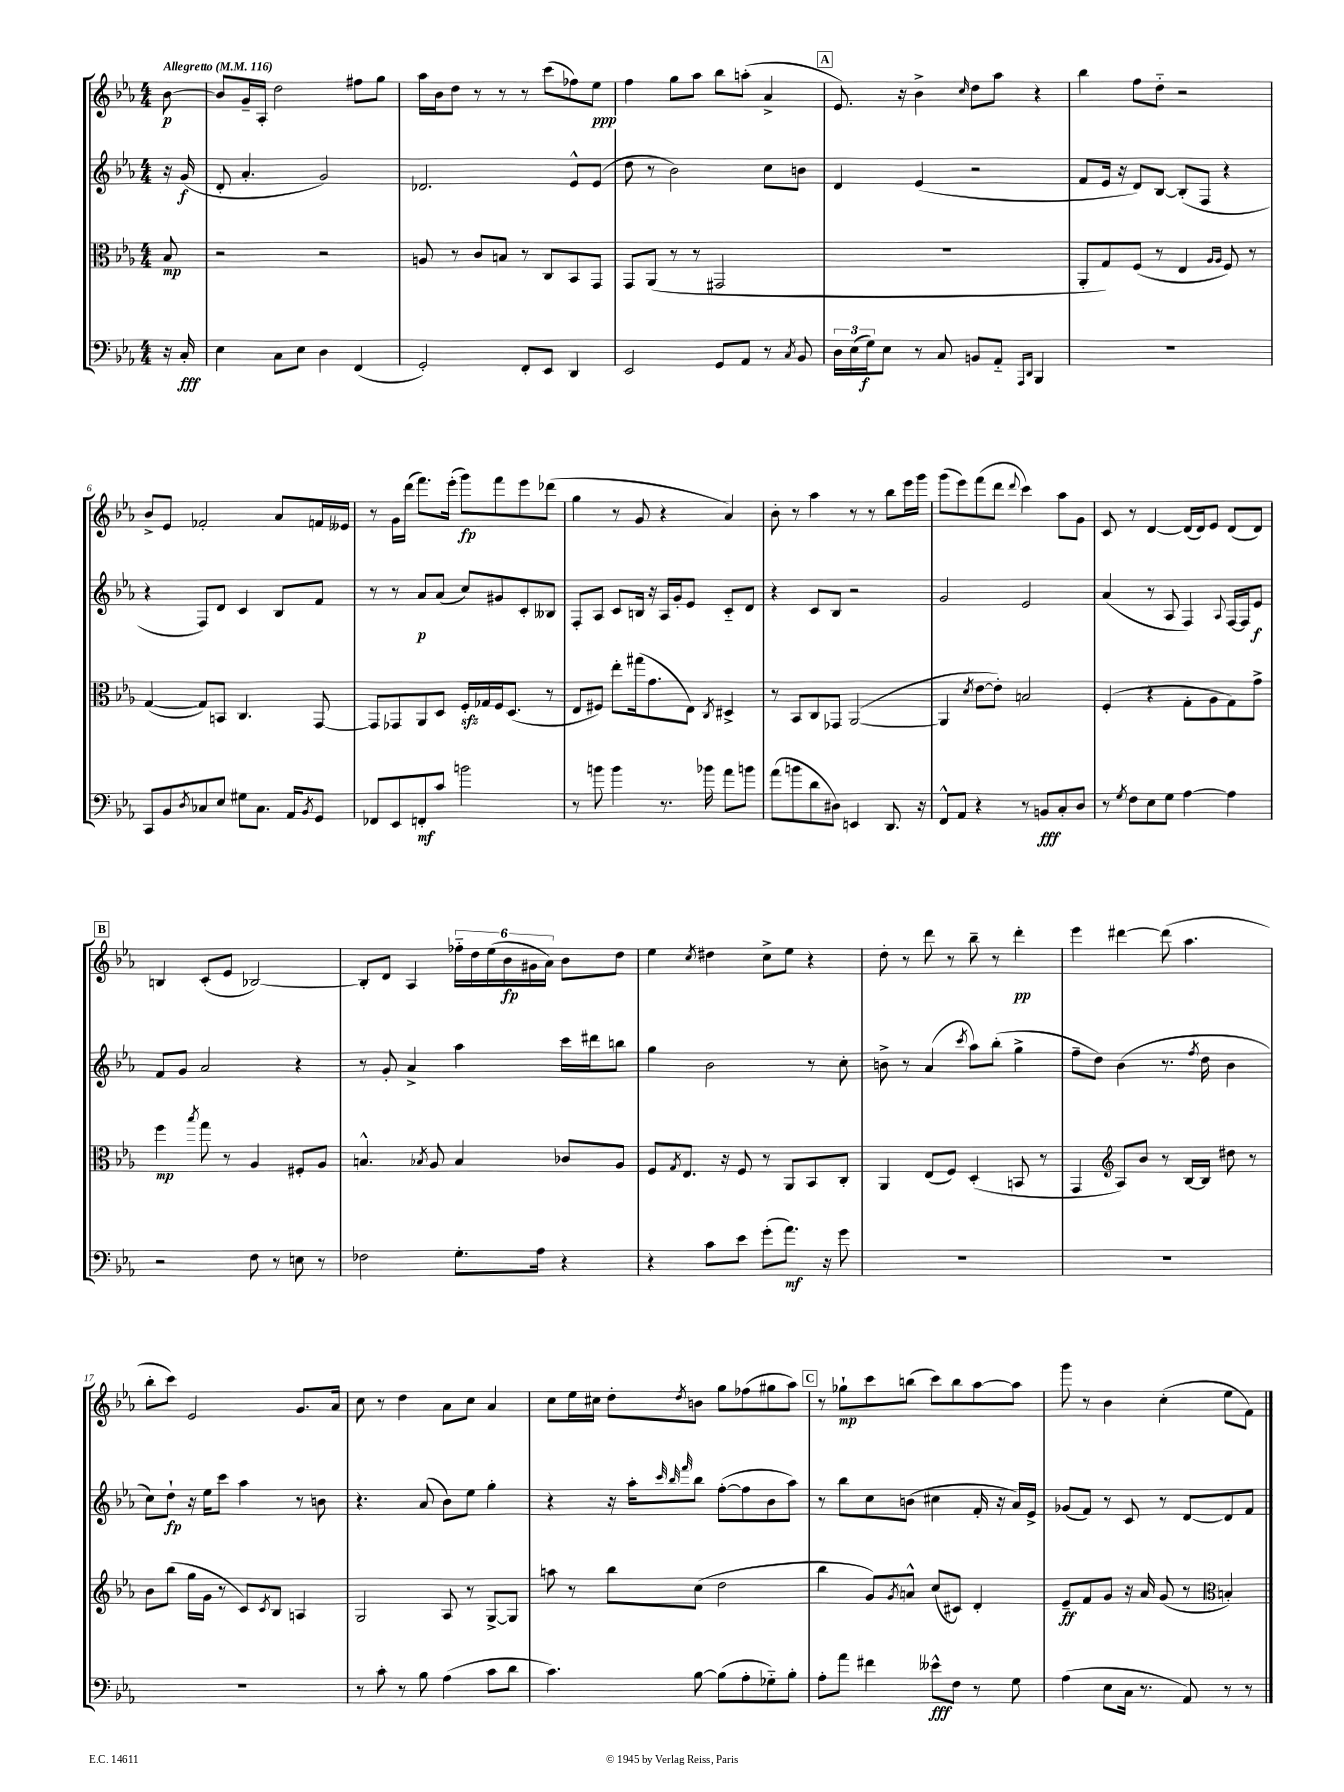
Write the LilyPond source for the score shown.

<<
\new StaffGroup <<
\new Staff = "s0" {
    \clef treble \key ees \major \numericTimeSignature \time 4/4 \partial 8 \tempo "Allegretto" 4 = 116
    bes'8~\p |
    bes'8 g'16-- aes16-. d''2 fis''8 g''8 |
    aes''16 bes'16 d''8 r8 r8 r8 c'''8( fes''8) ees''8\ppp |
    f''4 g''8 aes''8 bes''8 a''8-.( aes'4-> |
    \mark \markup { \box "A" } ees'8.) r16 bes'4-> \grace { c''16 } d''8 aes''8 r4 |
    bes''4 f''8 d''8-_ r2 |
    bes'8-> ees'8 fes'2-. aes'8 f'16 eeses'16 |
    r8 g'16 d'''16( f'''8.) ees'''16-.( g'''8\fp) f'''8 ees'''8 des'''8( |
    g''4 r8 g'8 r4 aes'4) |
    bes'8-. r8 aes''4 r8 r8 bes''8 ees'''16 g'''16 |
    g'''8( ees'''8) f'''8( d'''8 \appoggiatura { d'''8 } c'''4) aes''8 g'8 |
    c'8 r8 d'4~ d'16( d'16) ees'8 d'8( d'8) |
    \mark \markup { \box "B" } b4 c'8-.( ees'8 bes2~) |
    bes8-. d'8 aes4 \tuplet 6/4 { fes''16-_ d''16 ees''16( bes'16\fp gis'16 aes'16) } bes'8 d''8 |
    ees''4 \acciaccatura { c''8 } dis''4 c''8-> ees''8 r4 |
    d''8-. r8 d'''8 r8 bes''8-- r8 d'''4-.\pp |
    ees'''4 dis'''4~ dis'''8( aes''4. |
    bes''8-. c'''8) ees'2 g'8. aes'16 |
    c''8 r8 d''4 aes'8 c''8 aes'4 |
    c''8 ees''16 cis''16 d''8-. \acciaccatura { d''8 } b'8 g''8 fes''8( gis''8 aes''8) |
    \mark \markup { \box "C" } r8 ges''8-!\mp c'''8 b''8( c'''8) b''8 aes''8~ aes''8 |
    g'''8 r8 bes'4 c''4-.( ees''8 f'8) \bar "|." |
}
\new Staff = "s1" {
    \clef treble \key ees \major \numericTimeSignature \time 4/4 \partial 8
    r16 g'16\f( |
    d'8-. aes'4.-. g'2) |
    des'2. ees'8-^ ees'8( |
    d''8 r8 bes'2) c''8 b'8 |
    \mark \markup { \box "A" } d'4 ees'4( r2 |
    f'8 ees'16 r16 d'8) bes8~ bes8-.( f8 r4 |
    r4 f8) d'8 c'4 bes8 f'8 |
    r8 r8 aes'8\p aes'8( c''8) gis'8 c'8-. beses8 |
    f8-. aes8 c'8 b16 r16 aes16 g'16-. ees'8 c'8-_ d'8 |
    r4 c'8 bes8 r2 |
    g'2 ees'2 |
    aes'4( r8 aes8 f4) \appoggiatura { aes8 } f16~ f16 ees'8\f |
    \mark \markup { \box "B" } f'8 g'8 aes'2 r4 |
    r8 g'8-. aes'4-> aes''4 c'''16 dis'''16 b''8 |
    g''4 bes'2 r8 c''8-. |
    b'8-> r8 aes'4( \acciaccatura { c'''8 } aes''8) bes''8-.( g''4-> |
    f''8-- d''8) bes'4( r8. \acciaccatura { f''8 } d''16 bes'4 |
    c''8) d''8-!\fp r16 ees''16 c'''8 aes''4 r8 b'8 |
    r4. aes'8( bes'8) ees''8 g''4-. |
    r4 r16 aes''16-. \grace { c'''32 bes''32 f'''32 } bes''8 f''8~-.( f''8 bes'8 aes''8) |
    \mark \markup { \box "C" } r8 bes''8 c''8 b'8( cis''4 f'16-. r16 aes'16) ees'16-> |
    ges'8( f'8) r8 c'8 r8 d'8~ d'8 f'8 \bar "|." |
}
\new Staff = "s2" {
    \clef alto \key ees \major \numericTimeSignature \time 4/4 \partial 8
    bes8\mp |
    r2 r2 |
    a8 r8 c'8 b8 r8 c8 bes,8 g,8 |
    g,8 aes,8( r8 r8 gis,2 |
    \mark \markup { \box "A" } R1 |
    aes,8-. g8) f8( r8 ees4 \grace { aes16 aes16 } f8) r8 |
    g4~( g8) b,8 c4. g,8~ |
    g,8 ges,8 aes,8 d8 f16-.\sfz ges16 f16 d8.( r8 |
    ees8 fis8) ees''8-. gis''16( g'8. ees8) \acciaccatura { c8 } dis4-> |
    r8 bes,8 c8 ges,8 aes,2~( |
    aes,4 \acciaccatura { d'8 } ees'8~ ees'8-.) b2 |
    f4-.( r4 g8-. aes8 g8) g'8-> |
    \mark \markup { \box "B" } f''4\mp \acciaccatura { bes''8 } g''8 r8 aes4 fis8-. aes8 |
    b4.-^ \acciaccatura { bes8 } aes8 bes4 ces'8 aes8 |
    f8 \acciaccatura { g8 } ees8. r16 f8 r8 aes,8 bes,8 c8-. |
    aes,4 ees8( f8) d4-.( b,8 r8 |
    g,4 \clef treble aes8) bes'8 r8 bes16~ bes16 dis''8 r8 |
    bes'8 bes''8( g''16 g'16 r8 c'8) \acciaccatura { c'8 } bes8 a4 |
    g2 aes8 r8 g8~-> g8 |
    a''8 r8 bes''8 c''8( d''2 |
    \mark \markup { \box "C" } bes''4 g'8) \acciaccatura { g'8 } a'8-^ c''8( cis'8) d'4-. |
    ees'8--\ff f'8 g'8 r16 aes'16 g'8( r8 \clef alto b4-.) \bar "|." |
}
\new Staff = "s3" {
    \clef bass \key ees \major \numericTimeSignature \time 4/4 \partial 8
    r16 c16-.\fff |
    ees4 c8 ees8 d4 f,4( |
    g,2-.) f,8-. ees,8 d,4 |
    ees,2 g,8 aes,8 r8 \acciaccatura { c8 } bes,8 |
    \mark \markup { \box "A" } \tuplet 3/2 { d16 ees16( g16\f) } ees8 r8 c8 b,8 aes,8-_ \grace { aes,,16 d,16 } bes,,4 |
    R1 |
    c,8 bes,8 \acciaccatura { d8 } ces8 ees8 gis8 ces8. aes,16 \acciaccatura { bes,8 } g,8 |
    fes,8 ees,8 f,8-.\mf c'8 b'2 |
    r8 b'8 b'4 r8. bes'16 aes'8 b'8 |
    aes'8( b'8 d'8 dis8) e,4 d,8. r16 |
    f,8-^ aes,8 r4 r8 b,8\fff c8-. d8 |
    r8 \acciaccatura { g8 } f8 ees8 g8 aes4~ aes4 |
    \mark \markup { \box "B" } r2 f8 r8 e8 r8 |
    fes2 g8.-. aes16 r4 |
    r4 c'8 ees'8 g'8-.( aes'8.\mf) r16 g'8 |
    R1 |
    R1 |
    R1 |
    r8 c'8-. r8 bes8 aes4( c'8 d'8 |
    c'4.) bes8~ bes8( aes8-. ges8-_) bes8-. |
    \mark \markup { \box "C" } aes8-. aes'8 fis'4 eeses'8-^\fff f8 r8 g8 |
    aes4( ees8 c16 r8. aes,8) r8 r8 \bar "|." |
}
>>
>>
